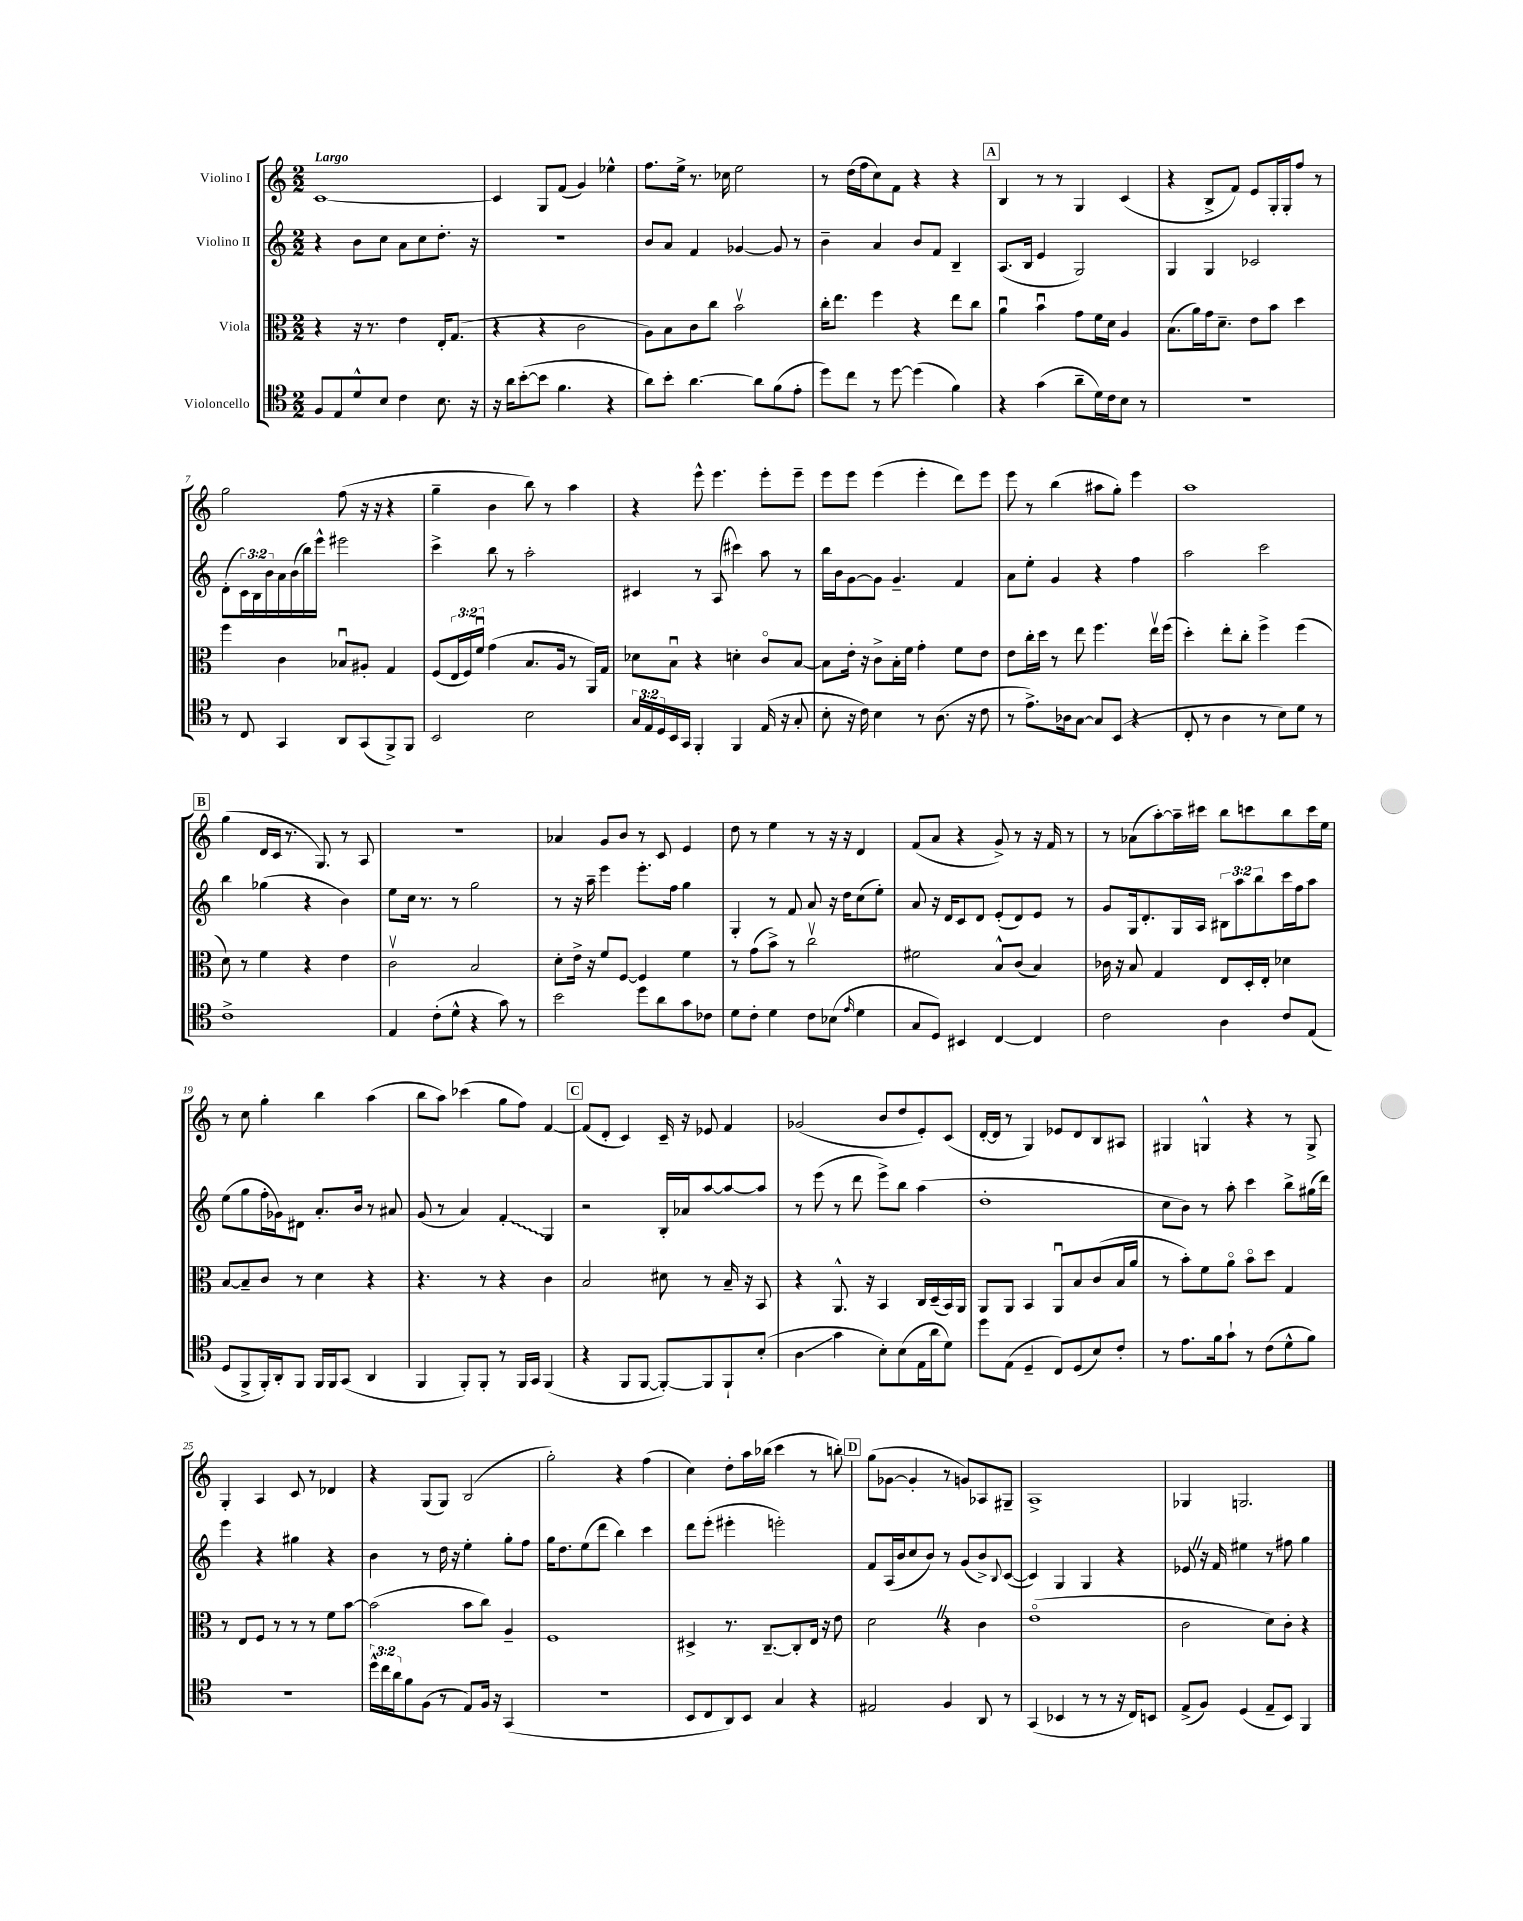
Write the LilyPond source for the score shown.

<<
\new StaffGroup <<
\new Staff = "s0" \with { instrumentName = "Violino I" } {
    \clef treble \key c \major \numericTimeSignature \time 2/2 \tempo "Largo"
    c'1~ |
    c'4 g8 f'8( g'4) ees''4-^ |
    f''8. e''16-> r8. ces''16 e''2 |
    r8 d''16( f''16 c''8) f'8 r4 r4 |
    \mark \markup { \box "A" } b4 r8 r8 g4 c'4( |
    r4 b8-> f'8) e'8 g16-. g16-. f''8 r8 |
    g''2 f''8( r16 r16 r4 |
    g''4-- b'4 b''8) r8 a''4 |
    r4 e'''8-^ e'''4. e'''8-. e'''8-- |
    e'''8 e'''8 e'''4( e'''4-. d'''8) e'''8 |
    e'''8 r8 b''4( ais''8 g''8-.) e'''4 |
    a''1 |
    \mark \markup { \box "B" } g''4( d'16 c'16 r8. g8.) r8 a8 |
    r1 |
    aes'4 g'8 b'8 r8 c'8 e'4 |
    d''8 r8 e''4 r8 r16 r16 d'4 |
    f'8( a'8 r4 g'8->) r8 r16 f'16 r8 |
    r8 aes'8( a''8~-.) a''16-- cis'''16 b''8 c'''8 b''8 c'''16 e''16 |
    r8 c''8 g''4-. b''4 a''4( |
    b''8 a''8) ces'''4( g''8 f''8) f'4~ |
    \mark \markup { \box "C" } f'8( d'8-. c'4) c'16-- r16 ees'8 f'4 |
    ges'2( b'8 d''8 e'8-.) c'8( |
    d'16~-. d'16 r8 g4) ees'8 d'8 b8 ais8 |
    gis4 g4-^ r4 r8 g8-> |
    g4-. a4 c'8 r8 des'4 |
    r4 g8( g8) b2( |
    g''2-.) r4 f''4( |
    c''4) d''8-. a''16 bes''16( c'''4 r8 b''8-.) |
    \mark \markup { \box "D" } g''8( ges'8~ ges'4-. r8 g'8) aes8 gis8-- |
    a1-> |
    ges4 g2. \bar "|." |
}
\new Staff = "s1" \with { instrumentName = "Violino II" } {
    \clef treble \key c \major \numericTimeSignature \time 2/2 \override Staff.TupletNumber.text = #tuplet-number::calc-fraction-text
    r4 b'8 c''8 a'8 c''8 d''8.-. r16 |
    r1 |
    b'8 a'8 f'4 ges'4~ ges'8 r8 |
    b'4-- a'4 b'8 f'8 b4-- |
    \mark \markup { \box "A" } a8.( b16 e'4 g2) |
    g4 g4 ces'2 |
    d'8-.( \tuplet 3/2 { c'16) b16 b'16 } a'16 b'16( b''16) e'''16-^ eis'''2 |
    c'''4-> b''8 r8 a''2-. |
    cis'4 r8 a8( cis'''4) a''8 r8 |
    b''16 b'16 g'8~ g'8 g'4.-- f'4 |
    a'8 e''8-. g'4 r4 f''4 |
    a''2 c'''2 |
    \mark \markup { \box "B" } b''4 ges''4( r4 b'4) |
    e''8 c''16 r8. r8 g''2 |
    r8 r16 a''16-- e'''4 e'''8.-. f''16 g''4 |
    g4-. r8 f'8 a'8 r16 d''16 c''8( e''8-.) |
    a'8 r16 d'16 c'8 d'8 e'8-.( d'8) e'8 r8 |
    g'8 g16 d'8.-. g16 a16 \tuplet 3/2 { bis8 a''8 b''8 } c'''16 f''16 a''8 |
    e''8( g''8 f''16-. ges'16) dis'8 a'8.-. b'16 r8 ais'8 |
    g'8( r8 a'4) \once \override Glissando.style = #'zigzag f'4-.\glissando g4 |
    \mark \markup { \box "C" } r2 b16-. aes'16 a''8~ a''8~ a''8 |
    r8 e'''8( r8 d'''8 e'''8->) b''8 a''4( |
    d''1-. |
    c''8 b'8) r8 a''8-. c'''4 b''8-> gis''16( d'''16) |
    e'''4 r4 gis''4 r4 |
    b'4 r8 d''16 r16 e''4-. g''8-. f''8 |
    g''16 d''8. e''8( d'''8 b''4) c'''4 |
    d'''8 e'''8-.( eis'''4-. e'''2-.) |
    \mark \markup { \box "D" } f'8 a16( b'16 c''8 b'8) r8 g'8( b'8->) \appoggiatura { b8 } c'8~( |
    c'4) g4 g4 r4 |
    ees'8 \once \override BreathingSign.text = \markup { \musicglyph "scripts.caesura.straight" } \breathe r16 f'16 eis''4 r8 fis''8 g''4 \bar "|." |
}
\new Staff = "s2" \with { instrumentName = "Viola" } {
    \clef alto \key c \major \numericTimeSignature \time 2/2 \override Staff.TupletNumber.text = #tuplet-number::calc-fraction-text
    r4 r16 r8. e'4 e16-. g8.( |
    r4 r4 c'2 |
    a8) b8 c'8 c''8 b'2\upbow |
    c''16-. e''8. f''4 r4 e''8 c''8 |
    \mark \markup { \box "A" } a'4\downbow b'4\downbow g'8 f'16 d'16 a4 |
    b8.( a'16) g'16 d'8.-- e'8 b'8 d''4 |
    f''4 c'4 bes8\downbow ais8-. g4 |
    f8( \tuplet 3/2 { e16 f16) f'16\downbow } g'4( b8. a16 r8 a,16) g16 |
    des'8 b8\downbow r4 d'4-. c'8\flageolet b8~ |
    b8 e'16-. r16 c'8-> b16-. f'16 g'4-. f'8 e'8 |
    e'8 c''16-. d''16 r8 e''8 f''4. e''16\upbow f''16( |
    d''4-.) e''8-. c''8-. f''4-> f''4( |
    \mark \markup { \box "B" } d'8) r8 f'4 r4 e'4 |
    c'2\upbow b2 |
    d'8-. e'16-> r16 f'8 f8~ f4 f'4 |
    r8 g'8( b'8->) r8 c''2\upbow |
    fis'2 b8-^ c'8( b4) |
    ces'16 r16 b8 g4 e8 d16-. e16-. des'4 |
    b8~ b8-- c'8 r8 d'4 r4 |
    r4. r8 r4 c'4 |
    \mark \markup { \box "C" } b2 dis'8 r8 b16-- r16 b,8 |
    r4 a,8.-^ r16 b,4 c16 d16--( b,16) a,16 |
    a,8 a,8 b,4 a,8\downbow b8 c'8( b16 a'16 |
    r8 b'8-.) f'8 a'8\flageolet b'8\flageolet d''8 g4 |
    r8 e8 f8 r8 r8 r8 f'8 b'8~ |
    b'2( b'8 c''8) a4-- |
    f1 |
    dis4-> r8. c8.~-- c8-. e16 r16 e'8 |
    \mark \markup { \box "D" } d'2 \once \override BreathingSign.text = \markup { \musicglyph "scripts.caesura.straight" } \breathe r4 c'4 |
    e'1\flageolet( |
    c'2 d'8) c'8-. r4 \bar "|." |
}
\new Staff = "s3" \with { instrumentName = "Violoncello" } {
    \clef tenor \key c \major \numericTimeSignature \time 2/2 \override Staff.TupletNumber.text = #tuplet-number::calc-fraction-text
    f8 e8 d'8-^ b8 c'4 b8. r16 |
    r16 a'16 b'8~-.( b'8 f'4. r4 |
    a'8) b'8-. a'4.~ a'8 f'8( e'8-. |
    d''8) c''8 r8 d''8~ d''4( f'4) |
    \mark \markup { \box "A" } r4 g'4( a'8-- d'16) c'16 b8 r8 |
    r1 |
    r8 c8 g,4 a,8 g,8( f,8->) f,8 |
    b,2 b2 |
    \tuplet 3/2 { g16 e16 d16 } b,16 g,16 f,4-. f,4 e16( r16 g8-. |
    b8-. r16 c'16) b4 r8 a8.( r16 c'8 |
    r8 e'8.->) aes16 g8~ g8 b,8( r4 |
    c8-. r8 a4 r8 b8) d'8 r8 |
    \mark \markup { \box "B" } c'1-> |
    e4 c'8-.( d'8-^ r4 g'8) r8 |
    b'2 d''8 a'8 g'8 ces'8 |
    d'8 c'8-. d'4 c'8 bes8( \grace { e'16 } d'4 |
    g8 d8) bis,4 c4~ c4 |
    c'2 a4 c'8 e8( |
    d8 f,8-> f,16-.) a,16-. f,8 f,16 f,16 g,8( a,4 |
    f,4 f,8-.) f,8-. r8 f,16 g,16 f,4( |
    \mark \markup { \box "C" } r4 f,8 f,8~ f,8~-.) f,8 f,8-! b8-.( |
    a4\glissando g'4 b8-.) b8( e16 a'16 d'8) |
    d''8 e8( d4-- c8) d8( b8) c'8-. |
    r8 e'8. f'16 g'8-! r8 c'8( d'8-^ f'8) |
    r1 |
    \tuplet 3/2 { d''16-^ c''16 a'16 } f'8 f8( r8 e8) f16 r16 g,4( |
    R1 |
    b,8 c8 a,8) b,8 g4 r4 |
    \mark \markup { \box "D" } eis2 f4 a,8 r8 |
    g,4( bes,4 r8 r8 r16 c16) b,8 |
    e8->( f8) d4( e8-- b,8) f,4 \bar "|." |
}
>>
>>
